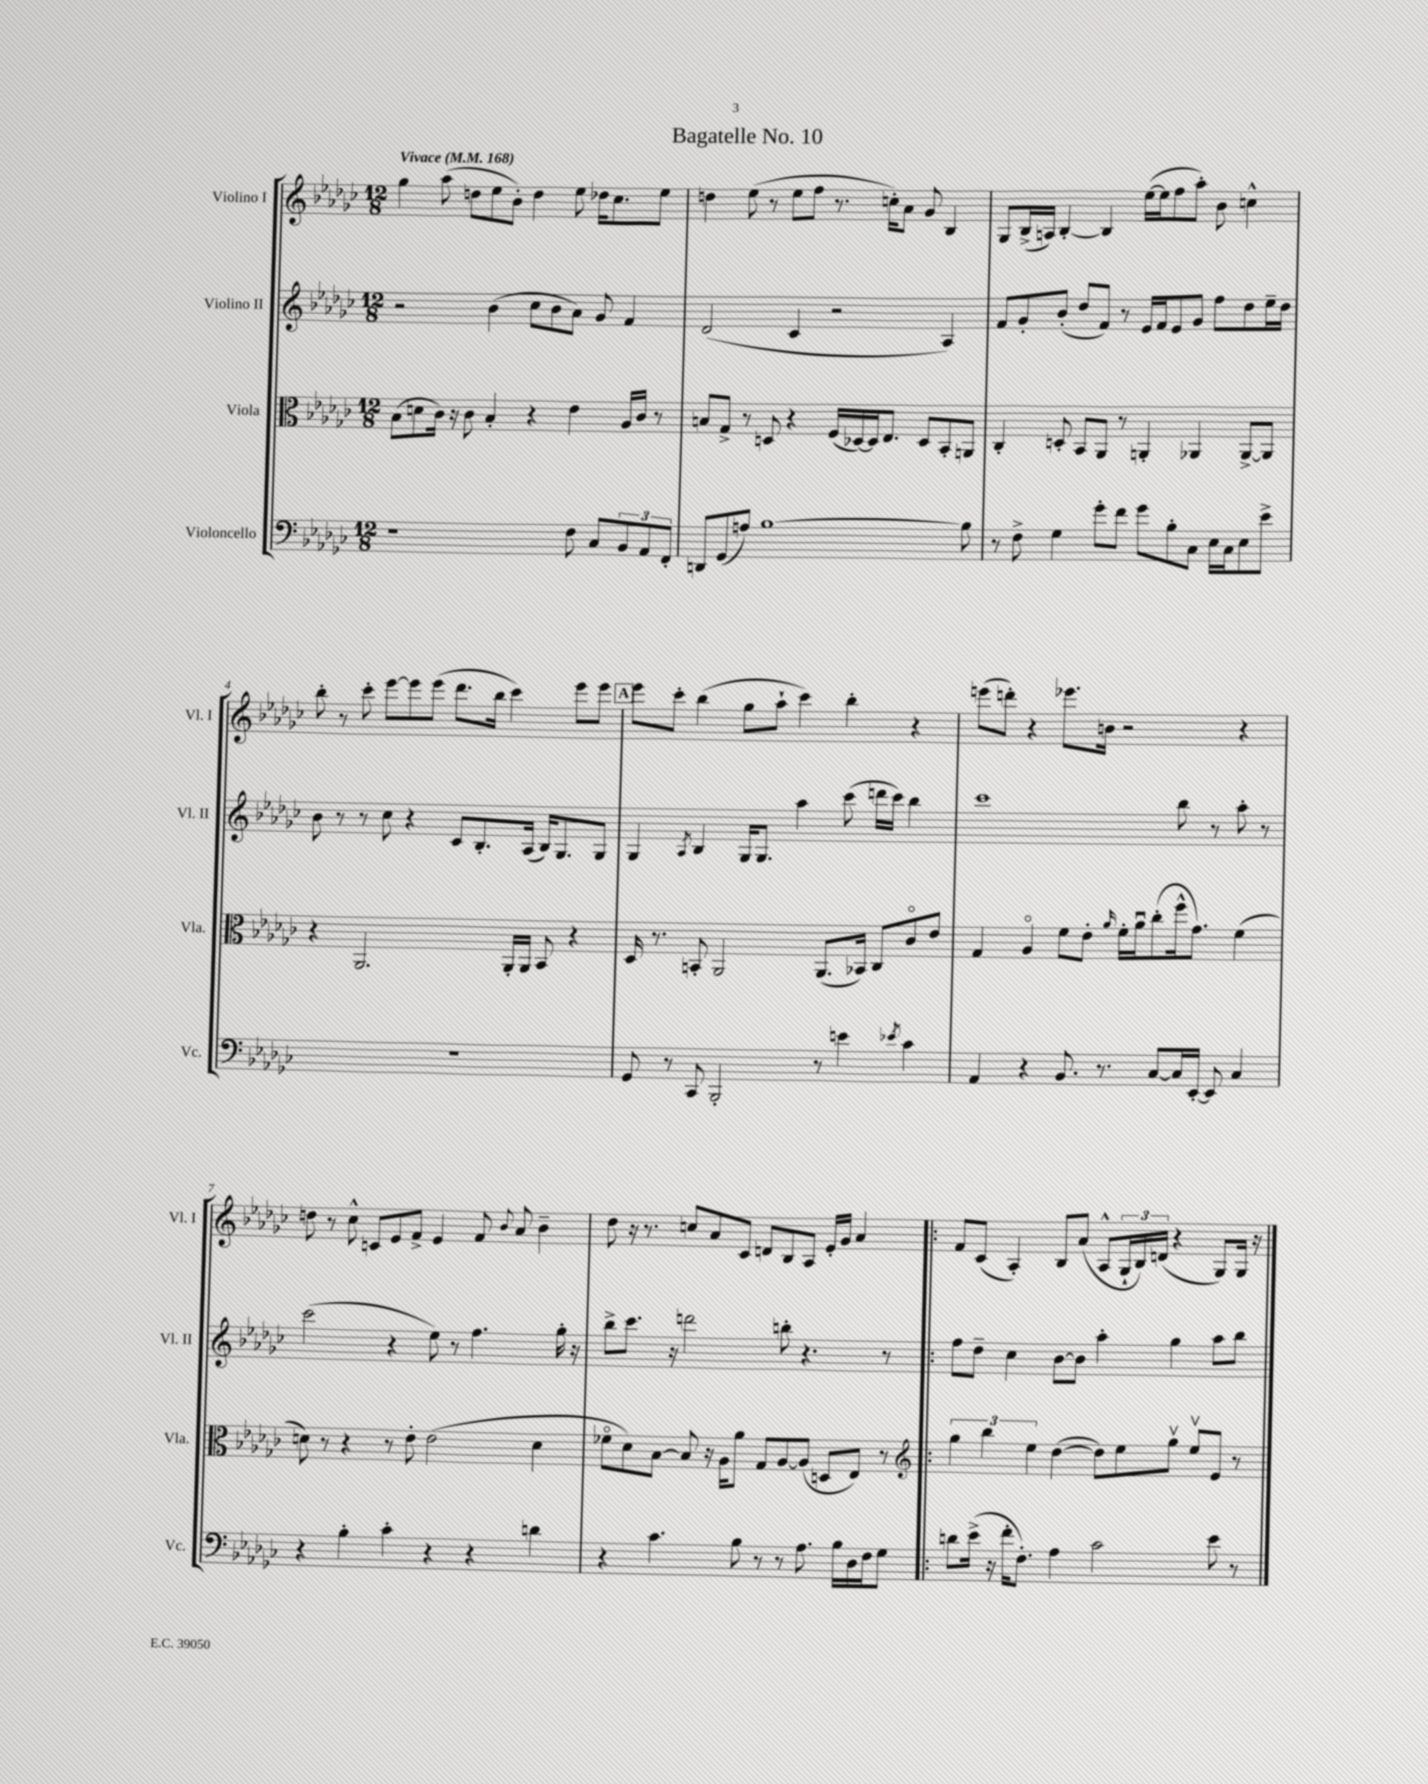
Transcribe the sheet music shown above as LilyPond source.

\header { title = "Bagatelle No. 10" }
<<
\new StaffGroup <<
\new Staff = "s0" \with { instrumentName = "Violino I" shortInstrumentName = "Vl. I" } {
    \clef treble \key ges \major \numericTimeSignature \time 12/8 \tempo "Vivace" 4 = 168
    ges''4 aes''8( d''8 ees''8 bes'8-.) d''4 ees''8 des''16 ces''8. ees''8 |
    d''4 ees''8( r8 ees''8 f''8 r8. c''16-.) aes'8 ges'8 bes4 |
    ges8 bes16->( a16) bes4~-. bes4 ees''16~( ees''16 f''8 aes''8-.) bes'8 c''4-^ |
    bes''8-. r8 ces'''8-. ees'''8~ ees'''8 ees'''8( des'''8. bes''16 ces'''4) ees'''8 ees'''8 |
    \mark \markup { \box "A" } ees'''8 ces'''8-. bes''4( ges''8 aes''8-! ces'''4) bes''4-. r4 |
    e'''8( d'''8-.) r4 ees'''8. b'16 r2 r4 |
    d''8 r8 ces''8-^ c'8 ees'8 f'8-> ees'4 f'8 \appoggiatura { bes'8 } aes'8 bes'4-- |
    des''8 r16 r8. c''8 aes'8 ces'8 d'8 bes8 aes8 ees'16-. ges'16 aes'4 |
    \bar ".|:" f'8 ces'8( aes4-.) bes8 aes'8( aes8-^ \tuplet 3/2 { ges16-! bes16) d'16( } r4 ges8) ges16 r16 \bar "|." |
}
\new Staff = "s1" \with { instrumentName = "Violino II" shortInstrumentName = "Vl. II" } {
    \clef treble \key ges \major \numericTimeSignature \time 12/8
    r2 bes'4( ces''8 bes'8 aes'8) ges'8 f'4 |
    des'2( ces'4 r2 aes4) |
    f'8 ges'8-. bes'8-.( des''8 f'8) r8 ees'16 f'16 ees'8 ges'8 f''8 des''8 ees''16-- des''16 |
    bes'8 r8 r8 ces''8 r4 ces'8 bes8.-. aes16( bes16) ges8. ges8 |
    \mark \markup { \box "A" } ges4 \acciaccatura { aes8 } bes4 ges16 ges8. aes''4 ces'''8( d'''16 ces'''16) bes''4 |
    ces'''1 bes''8 r8 aes''8-. r8 |
    ces'''2( r4 ees''8) r8 f''4. ges''16-. r16 |
    bes''8-> ces'''8. r16 d'''2 b''8-. r4. r8 |
    \bar ".|:" f''8 des''8-- ces''4 bes'8~ bes'8 aes''4-. ges''4 aes''8 bes''8 \bar "|." |
}
\new Staff = "s2" \with { instrumentName = "Viola" shortInstrumentName = "Vla." } {
    \clef alto \key ges \major \numericTimeSignature \time 12/8
    bes8( d'8 ces'16) r16 ces'8 bes4-. r4 ees'4 aes16 ces'16 r8 |
    b8 ges8-> r8 d8 r4 f16( des16~) des16 ees8. des8 bes,8-. a,8 |
    ces4-. d8-. bes,8 aes,8 r8 a,4-. aes,4 aes,8~-> aes,8 |
    r4 aes,2. aes,16-. aes,16 bes,8 r4 |
    \mark \markup { \box "A" } des16 r8. b,8-. aes,2 aes,8.( bes,16) ces8 ces'8\flageolet ees'8 |
    ges4 aes4\flageolet f'8 ees'8-. \grace { aes'16 } f'16-. aes'16\downbow ces''8-.( f''16-^ ges'8.) f'4( |
    d'8) r8 r4 r8 ees'8-. ees'2( d'4 |
    fes'8\flageolet des'8) bes8~ bes8 r16 aes16 aes'8 ges8 aes8~ aes8( d8 ees8) r8 |
    \clef treble \bar ".|:" \tuplet 3/2 { ges''4 bes''4 ees''4 } des''4~( des''8) ees''8 ges''8\upbow ees''8\upbow ees'8 r8 \bar "|." |
}
\new Staff = "s3" \with { instrumentName = "Violoncello" shortInstrumentName = "Vc." } {
    \clef bass \key ges \major \numericTimeSignature \time 12/8
    r1 f8 ces8 \tuplet 3/2 { bes,8 aes,8 f,8-. } |
    d,8 ges,8( a8) bes1~ bes8 |
    r8 f8-> ges4 ges'8-. f'8 ges'8 bes8-. ces8 ees16 ces16 ees8 ees'8-> |
    R1. |
    \mark \markup { \box "A" } ges,8 r8 ces,8 bes,,2-. r8 e'4 \acciaccatura { ees'8 } ces'4 |
    aes,4 r4 bes,8. r8. ces8~ ces16 ees,16~-. ees,8 ces4 |
    r4 bes4-. ces'4-. r4 r4 d'4 |
    r4 ces'4. bes8 r8 r8 aes8. bes16 des16 f16 ges8 |
    \bar ".|:" d'8 ees'16->( r16 f'16-. f8.-.) aes4 ces'2 ees'8 r8 \bar "|." |
}
>>
>>
